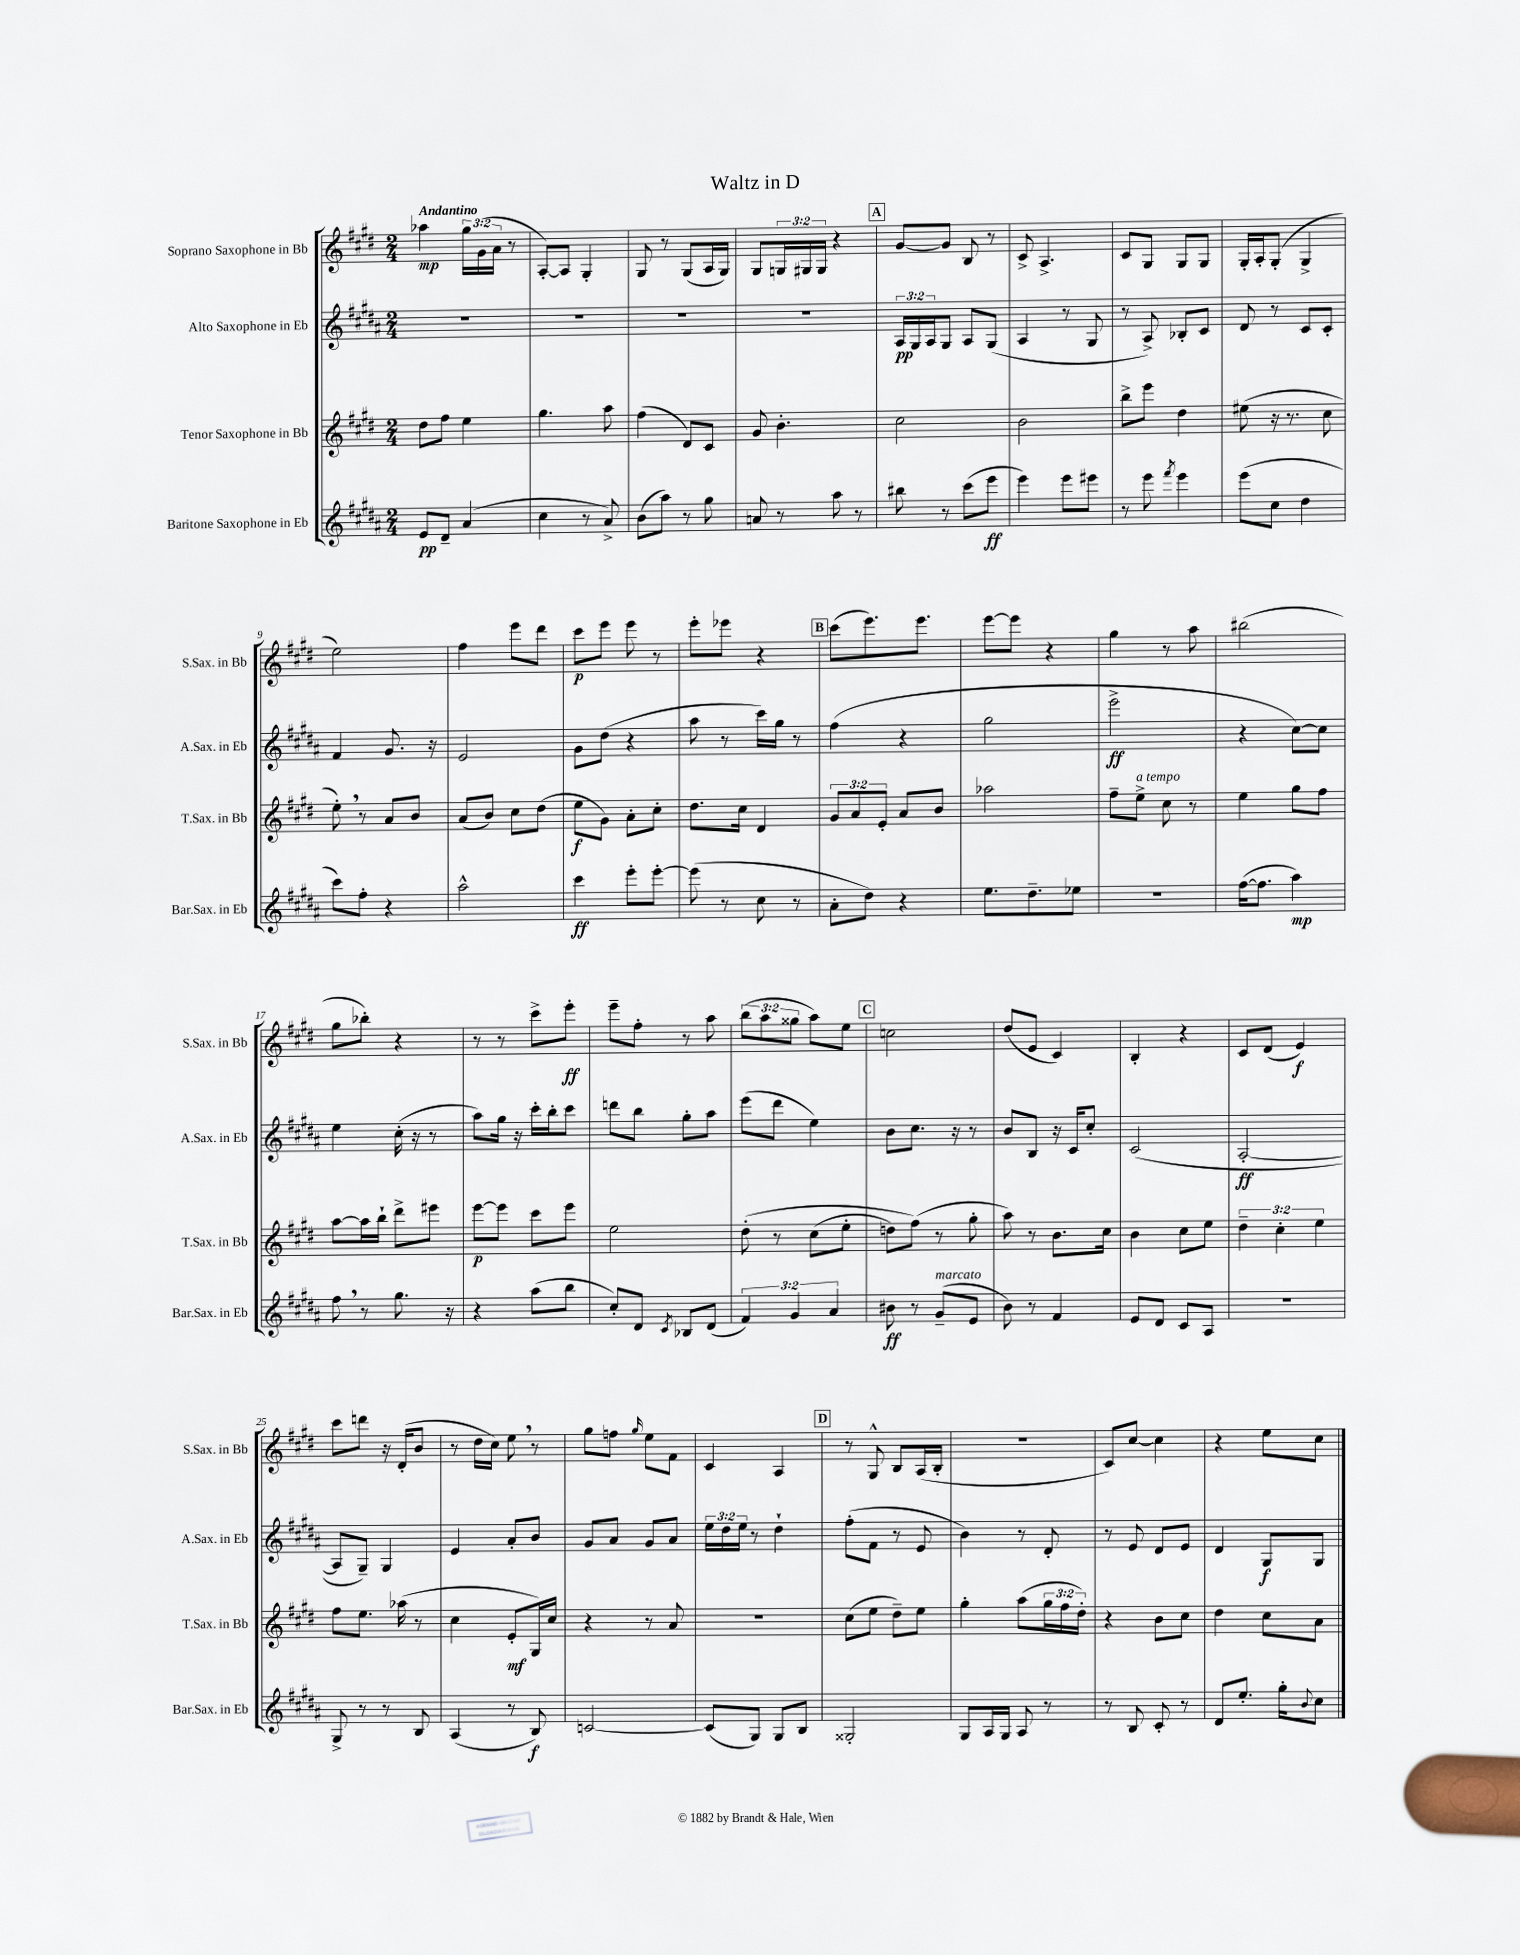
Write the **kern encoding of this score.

**kern	**dynam	**kern	**dynam	**kern	**dynam	**kern	**dynam
*part4	*part4	*part3	*part3	*part2	*part2	*part1	*part1
*staff4	*staff4	*staff3	*staff3	*staff2	*staff2	*staff1	*staff1
*I"Baritone Saxophone in Eb	*	*I"Tenor Saxophone in Bb	*	*I"Alto Saxophone in Eb	*	*I"Soprano Saxophone in Bb	*
*I'Bar.Sax. in Eb	*	*I'T.Sax. in Bb	*	*I'A.Sax. in Eb	*	*I'S.Sax. in Bb	*
*clefG2	*	*clefG2	*	*clefG2	*	*clefG2	*
*k[f#c#g#d#a#]	*	*k[f#c#g#d#]	*	*k[f#c#g#d#a#]	*	*k[f#c#g#d#]	*
*M2/4	*	*M2/4	*	*M2/4	*	*M2/4	*
=1	=1	=1	=1	=1	=1	=1	=1
!	!	!	!	!	!	!LO:TX:a:B:t=Andantino	!
8e/L	pp	8dd#\L	.	2r	.	4aa-X\	mp
8d#~/J	.	8ff#\J	.	.	.	.	.
(4a#/	.	4ee\	.	.	.	24gg#\LL	.
.	.	.	.	.	.	(24g#\	.
.	.	.	.	.	.	24a\JJ	.
.	.	.	.	.	.	8r	.
=2	=2	=2	=2	=2	=2	=2	=2
4cc#\	.	4.gg#\	.	2r	.	[8A'/L)	.
.	.	.	.	.	.	8A/J]	.
8r	.	.	.	.	.	4G#'/	.
8a#^/)	.	8aa\	.	.	.	.	.
=3	=3	=3	=3	=3	=3	=3	=3
(8b\L	.	(4ff#\	.	2r	.	8G#/	.
8aa#\J)	.	.	.	.	.	8r	.
8r	.	8d#/L)	.	.	.	(8G#/L	.
8gg#\	.	8c#/J	.	.	.	16A/L	.
.	.	.	.	.	.	16G#/JJ)	.
=4	=4	=4	=4	=4	=4	=4	=4
8an/	.	8g#/	.	2r	.	8G#/L	.
8r	.	4.b'\	.	.	.	24Gn/L	.
.	.	.	.	.	.	24G#X/	.
.	.	.	.	.	.	24G#/JJ	.
8aa#\	.	.	.	.	.	4r	.
8r	.	.	.	.	.	.	.
!!LO:REH:place=s1:t=A
=5	=5	=5	=5	=5	=5	=5	=5
8bb#X\	.	2cc#\	.	24A#/LL	pp	[8g#/L	.
.	.	.	.	24G#/	.	.	.
.	.	.	.	24A#/J	.	.	.
8r	.	.	.	8G#/J	.	8g#/J]	.
(8ccc#\L	.	.	.	8A#/L	.	8B/	.
8eee\J	ff	.	.	(8G#/J	.	8r	.
=6	=6	=6	=6	=6	=6	=6	=6
4eee\)	.	2b\	.	4A#/	.	8c#^/	.
.	.	.	.	.	.	4.A^/	.
8eee\L	.	.	.	8r	.	.	.
8eee#X\J	.	.	.	8G#/	.	.	.
=7	=7	=7	=7	=7	=7	=7	=7
8r	.	8bb^\L	.	8r	.	8c#/L	.
8eee\	.	8eee\J	.	8A#^/)	.	8G#/J	.
8qfff#/	.	.	.	.	.	.	.
4eee\	.	4dd#\	.	8B-X'/L	.	8G#/L	.
.	.	.	.	8c#/J	.	8G#/J	.
=8	=8	=8	=8	=8	=8	=8	=8
(8eee\L	.	(8ee#X\	.	8d#/	.	16G#'/LL	.
.	.	.	.	.	.	16A'/J	.
8cc#\J	.	16r	.	8r	.	(8G#'/J	.
.	.	8.r	.	.	.	.	.
4dd#\	.	.	.	8c#/L	.	4G#^/	.
.	.	8cc#\	.	8c#'/J	.	.	.
!!LO:LB:g=z
=9	=9	=9	=9	=9	=9	=9	=9
8ccc#\L)	.	8ee',\)	.	4f#/	.	2ee\)	.
8ff#'\J	.	8r	.	.	.	.	.
4r	.	8a/L	.	8.g#/	.	.	.
.	.	8b/J	.	.	.	.	.
.	.	.	.	16r	.	.	.
=10	=10	=10	=10	=10	=10	=10	=10
2aa#^^\	.	(8a/L	.	2e/	.	4ff#\	.
.	.	8b/J)	.	.	.	.	.
.	.	8cc#\L	.	.	.	8eee\L	.
.	.	(8dd#\J	.	.	.	8ddd#\J	.
=11	=11	=11	=11	=11	=11	=11	=11
4ccc#\	ff	8ee\L	f	8g#\L	.	8ccc#\L	p
.	.	8g#\J)	.	(8dd#\J	.	8eee\J	.
8eee'\L	.	8a'\L	.	4r	.	8eee\	.
[8eee'\J	.	8cc#'\J	.	.	.	8r	.
=12	=12	=12	=12	=12	=12	=12	=12
(8eee\]	.	8.dd#\L	.	8aa#\	.	8eee'\L	.
8r	.	.	.	8r	.	8eee-X\J	.
.	.	16cc#\Jk	.	.	.	.	.
8cc#\	.	4d#/	.	16ccc#\LL)	.	4r	.
.	.	.	.	16gg#\JJ	.	.	.
8r	.	.	.	8r	.	.	.
!!LO:REH:place=s1:t=B
=13	=13	=13	=13	=13	=13	=13	=13
8a#'\L	.	12g#/L	.	(4ff#\	.	(8ccc#\L	.
.	.	12a/	.	.	.	.	.
8dd#\J)	.	.	.	.	.	8.eee\)	.
.	.	12e'/J	.	.	.	.	.
4r	.	8a/L	.	4r	.	.	.
.	.	.	.	.	.	8.eee\J	.
.	.	8b/J	.	.	.	.	.
=14	=14	=14	=14	=14	=14	=14	=14
8.ee\L	.	2aa-X\	.	2gg#\	.	[8eee\L	.
.	.	.	.	.	.	8eee\J]	.
8.dd#~\	.	.	.	.	.	.	.
.	.	.	.	.	.	4r	.
8ee-X\J	.	.	.	.	.	.	.
=15	=15	=15	=15	=15	=15	=15	=15
2r	.	8ff#~\L	.	2eee^\	ff	4gg#\	.
!	!	!LO:TX:a:i:t=a tempo	!	!	!	!	!
.	.	8ee^\J	.	.	.	.	.
.	.	8cc#\	.	.	.	8r	.
.	.	8r	.	.	.	8aa\	.
=16	=16	=16	=16	=16	=16	=16	=16
([16ff#\KL	.	4ee\	.	4r	.	(2bb#X\	.
8.ff#\J]	.	.	.	.	.	.	.
4aa#\)	mp	8gg#\L	.	[8cc#\L)	.	.	.
.	.	8ff#\J	.	8cc#\J]	.	.	.
!!LO:LB:g=z
=17	=17	=17	=17	=17	=17	=17	=17
8ff#,\	.	[8aa\L	.	4ee\	.	8gg#\L	.
8r	.	16aa\L]	.	.	.	8bb-X'\J)	.
.	.	16bb`\JJ	.	.	.	.	.
8.gg#\	.	8ddd#^\L	.	(16cc#'\	.	4r	.
.	.	.	.	16r	.	.	.
.	.	8eee#X\J	.	8r	.	.	.
16r	.	.	.	.	.	.	.
=18	=18	=18	=18	=18	=18	=18	=18
4r	.	[8eee\L	p	8aa#\L)	.	8r	.
.	.	8eee\J]	.	16gg#\Jk	.	8r	.
.	.	.	.	16r	.	.	.
(8aa#\L	.	8ccc#\L	.	16ccc#'\LL	.	8ccc#^\L	.
.	.	.	.	16bb'\J	.	.	.
8bb\J	.	8eee\J	.	8ccc#\J	.	8eee'\J	ff
=19	=19	=19	=19	=19	=19	=19	=19
8cc#'/L)	.	2ee\	.	8dddn\L	.	8eee~\L	.
8d#/J	.	.	.	8bb\J	.	8ff#'\J	.
8qc#/	.	.	.	.	.	.	.
8B-X/L	.	.	.	8gg#'\L	.	8r	.
(8d#/J	.	.	.	8aa#\J	.	8aa\	.
=20	=20	=20	=20	=20	=20	=20	=20
6f#/)	.	(8dd#'\	.	(8eee\L	.	(12bb\L	.
.	.	.	.	.	.	12aa\	.
.	.	8r	.	8ddd#\J	.	.	.
6g#/	.	.	.	.	.	12gg##X\J	.
.	.	(8cc#\L	.	4ee\)	.	8aa\L)	.
6a#/	.	.	.	.	.	.	.
.	.	8ee'\J	.	.	.	8ee\J	.
!!LO:REH:place=s1:t=C
=21	=21	=21	=21	=21	=21	=21	=21
8b#X\	ff	8ddn\L)	.	8b\L	.	2ccn\	.
8r	.	(8ff#\J)	.	8.cc#\J	.	.	.
!LO:TX:a:i:t=marcato	!	!	!	!	!	!	!
(8g#~/L	.	8r	.	.	.	.	.
.	.	.	.	16r	.	.	.
8e/J	.	8gg#'\	.	8r	.	.	.
=22	=22	=22	=22	=22	=22	=22	=22
8b\)	.	8aa\)	.	8b/L	.	(8dd#/L	.
8r	.	8r	.	8B/J	.	8e/J	.
4f#/	.	8.b\L	.	16r	.	4c#/)	.
.	.	.	.	16c#/KL	.	.	.
.	.	.	.	8cc#'/J	.	.	.
.	.	16cc#\Jk	.	.	.	.	.
=23	=23	=23	=23	=23	=23	=23	=23
8e/L	.	4b\	.	(2c#/	.	4B'/	.
8d#/J	.	.	.	.	.	.	.
8c#/L	.	8cc#\L	.	.	.	4r	.
8A#/J	.	8ee\J	.	.	.	.	.
=24	=24	=24	=24	=24	=24	=24	=24
2r	.	6dd#~\	.	[2A#'/	ff	8c#/L	.
.	.	.	.	.	.	(8d#/J	.
.	.	6cc#'\	.	.	.	.	.
.	.	.	.	.	.	4e/)	f
.	.	6ee\	.	.	.	.	.
!!LO:LB:g=z
=25	=25	=25	=25	=25	=25	=25	=25
8G#^/	.	8ff#\L	.	8A#/L]	.	8ccc#\L	.
8r	.	8.ee\J	.	8G#~/J)	.	8dddn\J	.
8r	.	.	.	4G#/	.	16r	.
.	.	(16aa-X\	.	.	.	(16d#'/KL	.
8B/	.	8r	.	.	.	8b/J	.
=26	=26	=26	=26	=26	=26	=26	=26
(4A#/	.	4cc#\	.	4e/	.	8r	.
.	.	.	.	.	.	16dd#\LL	.
.	.	.	.	.	.	16cc#\JJ)	.
8r	.	8e'/L	mf	8a#'/L	.	8ee,\	.
8B/)	f	16G#/L)	.	8b/J	.	8r	.
.	.	16cc#/JJ	.	.	.	.	.
=27	=27	=27	=27	=27	=27	=27	=27
[2cn/	.	4r	.	8g#/L	.	8gg#\L	.
.	.	.	.	8a#/J	.	8ffn\J	.
.	.	.	.	.	.	16qqgg#/	.
.	.	8r	.	8g#/L	.	8ee\L	.
.	.	8a/	.	8a#/J	.	8f#\J	.
=28	=28	=28	=28	=28	=28	=28	=28
(8c/L]	.	2r	.	24ee\LL	.	4c#/	.
.	.	.	.	24dd#\	.	.	.
.	.	.	.	24ee\JJ	.	.	.
8G#/J)	.	.	.	8r	.	.	.
8G#/L	.	.	.	4dd#`\	.	4A/	.
8B/J	.	.	.	.	.	.	.
!!LO:REH:place=s1:t=D
=29	=29	=29	=29	=29	=29	=29	=29
2G##X'/	.	(8cc#\L	.	(8ff#'\L	.	8r	.
.	.	8ee\J	.	8f#\J	.	8G#^^/	.
.	.	8dd#~\L)	.	8r	.	8B/L	.
.	.	8ee\J	.	8e/	.	(16A/L	.
.	.	.	.	.	.	16B'/JJ	.
=30	=30	=30	=30	=30	=30	=30	=30
8G#/L	.	4gg#'\	.	4b\)	.	2r	.
16A#/L	.	.	.	.	.	.	.
16G#/JJ	.	.	.	.	.	.	.
8A#/	.	(8aa\L	.	8r	.	.	.
8r	.	24gg#\L	.	8d#'/	.	.	.
.	.	24ff#\	.	.	.	.	.
.	.	24dd#'\JJ)	.	.	.	.	.
=31	=31	=31	=31	=31	=31	=31	=31
8r	.	4r	.	8r	.	8c#/L)	.
8B/	.	.	.	8e/	.	[8cc#/J	.
8c#'/	.	8b\L	.	8d#/L	.	4cc#\]	.
8r	.	8cc#\J	.	8e/J	.	.	.
=32	=32	=32	=32	=32	=32	=32	=32
8d#/L	.	4dd#\	.	4d#/	.	4r	.
8.ee'/J	.	.	.	.	.	.	.
.	.	8cc#\L	.	8G#/L	f	8ee\L	.
16gg#'\KL	.	.	.	.	.	.	.
8qqb/	.	.	.	.	.	.	.
8cc#\J	.	8a\J	.	8G#/J	.	8cc#\J	.
==	==	==	==	==	==	==	==
*-	*-	*-	*-	*-	*-	*-	*-
